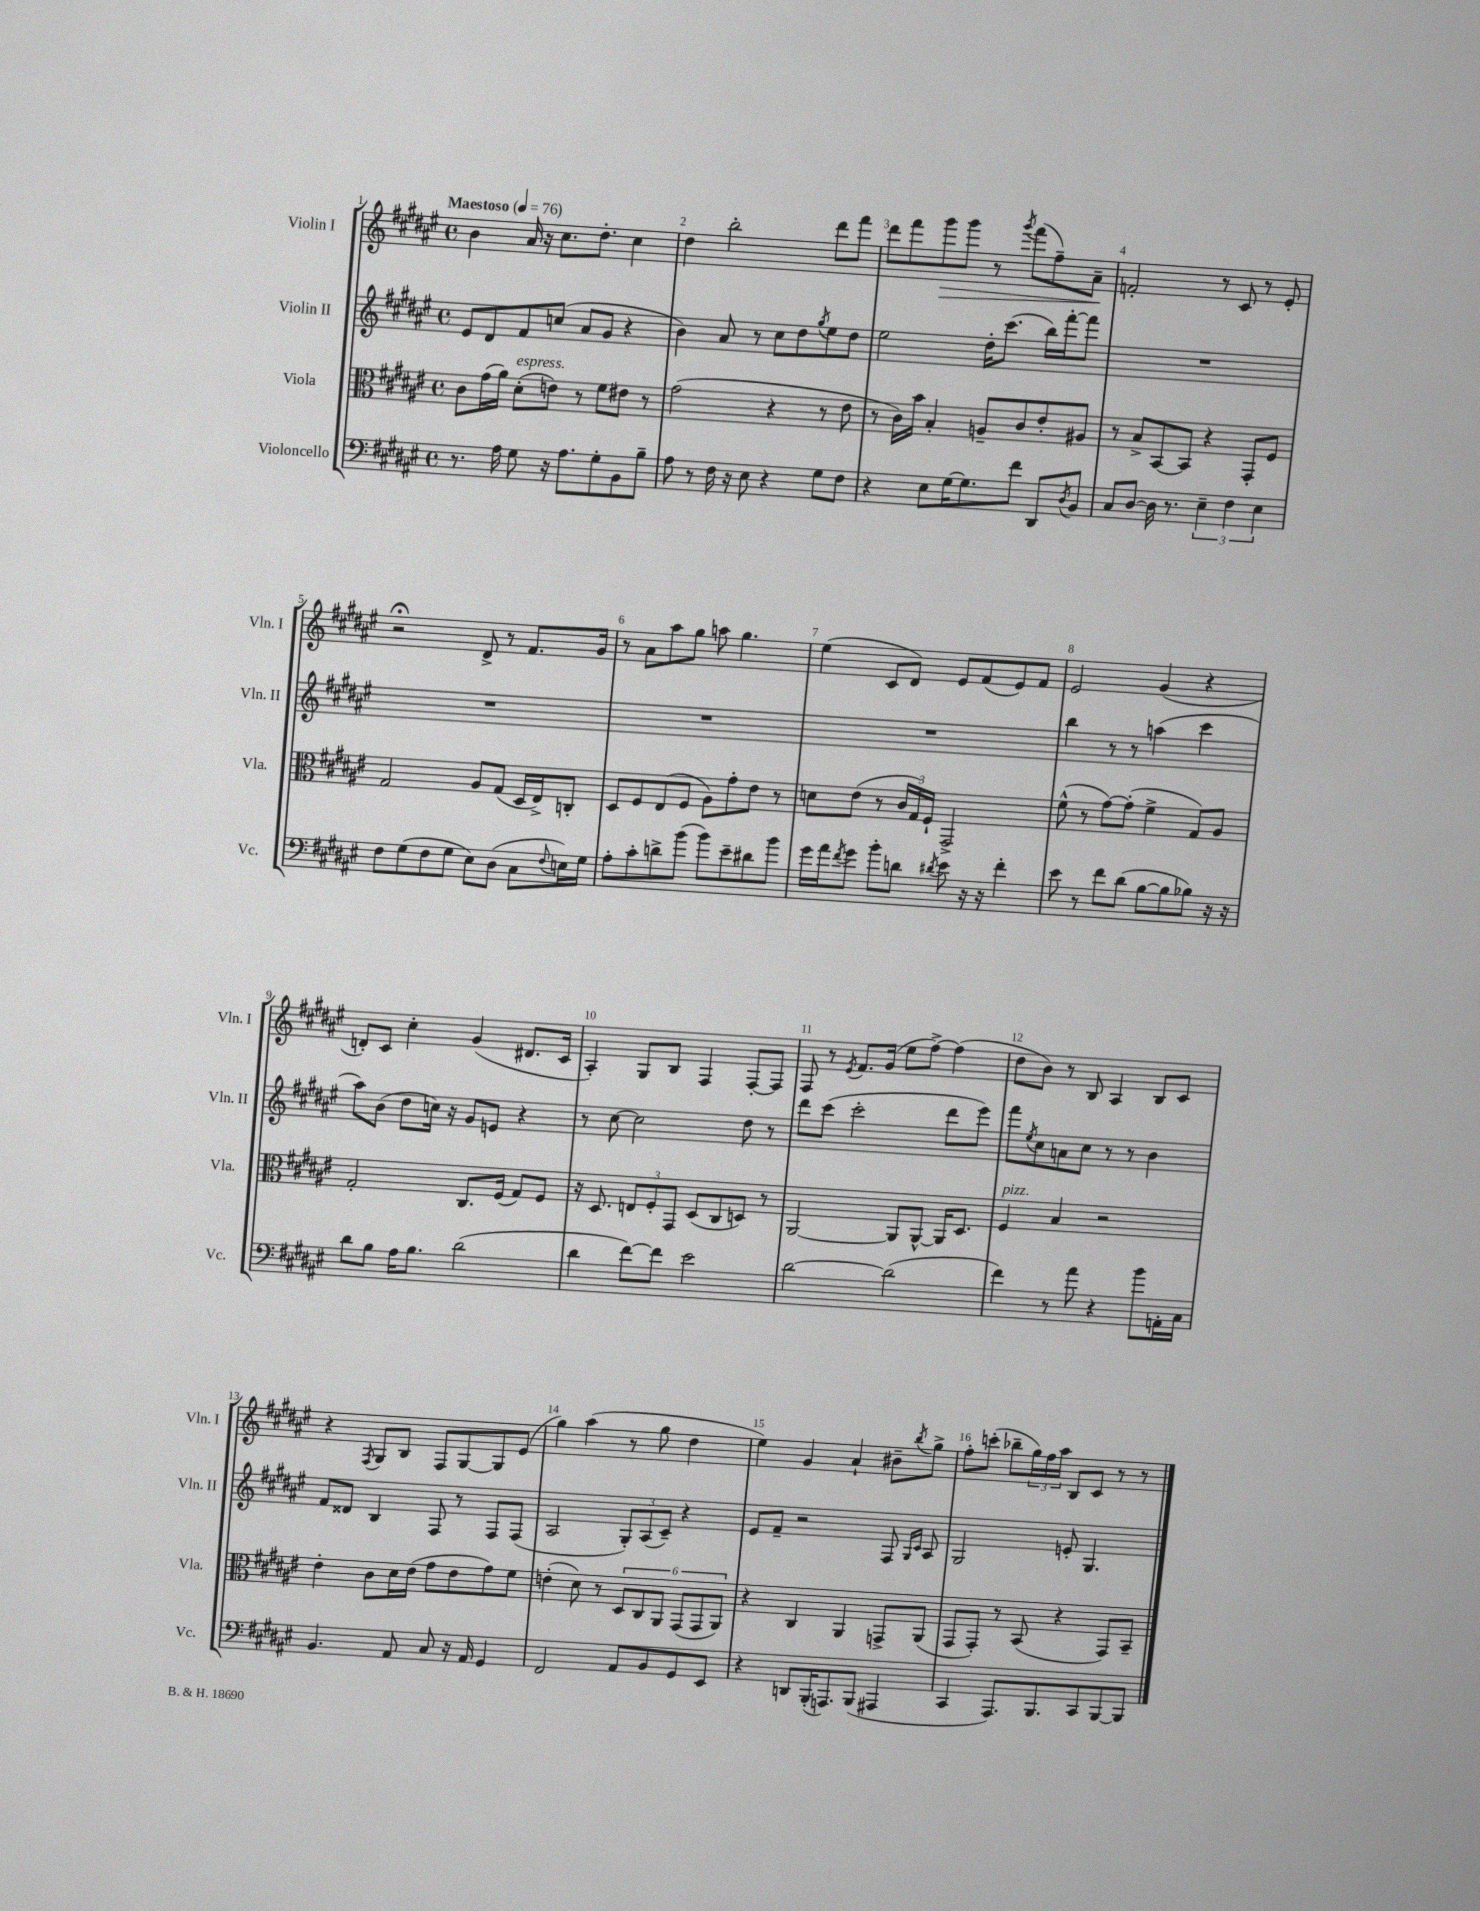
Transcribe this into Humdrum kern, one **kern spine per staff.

**kern	**kern	**kern	**kern
*staff4	*staff3	*staff2	*staff1
*clefF4	*clefC3	*clefG2	*clefG2
*k[f#c#g#d#a#e#]	*k[f#c#g#d#a#e#]	*k[f#c#g#d#a#e#]	*k[f#c#g#d#a#e#]
*M4/4	*M4/4	*M4/4	*M4/4
*met(c)	*met(c)	*met(c)	*met(c)
*MM76	*MM76	*MM76	*MM76
8.r	8c#	8e#	4b
.	(16g#	8d#	.
16A#	16a#)	.	.
8G#	(8d#'	8f#	16a#
.	.	.	16r
16r	8e)	(8cc	8.cc#
8.A#	.	.	.
.	8r	8a#	.
.	.	.	8.dd#'
8G#'	8f#	8g#	.
8BB	8e#	4r	4cc#
8B~	8r	.	.
=	=	=	=
8A#	(2g#	4b)	4dd#
8r	.	.	.
16F#	.	8a#	2bb'
16r	.	.	.
8E#	.	8r	.
4r	4r	8cc#	.
.	.	8dd#	.
.	.	8qgg#	.
8G#	8r	8ee#	8ddd#
8F#	8e#	8dd#	8fff#
=	=	=	=
4r	8r	2ee#	8ddd#
.	16c#)	.	8fff#
.	16b	.	.
8E#	4B'	.	8ggg#
[16G#	.	.	8ggg#
8.G#]	.	.	.
.	8A~	16dd#'	8r
.	.	(8.ccc#	.
.	.	.	8qggg#
8f#	8c#	.	(8fff#
8DD#	8e#'	16bb)	8ff#~)
.	.	[16fff#'	.
8qD#	.	.	.
8BB	8A#	8fff#]	8a#~
=	=	=	=
8C#	8r	1r	2f'
[8D#	8B^	.	.
16D#]	[8BB	.	.
8.r	.	.	.
.	8BB]	.	.
6E#~	4r	.	8r
.	.	.	8c#
6F#	.	.	.
.	8GG#'	.	8r
6E#	.	.	.
.	8F#	.	8e#'
=	=	=	=
8F#	2G#	1r	2r;
(8G#	.	.	.
8F#	.	.	.
8G#	.	.	.
8E#)	8A#	.	8d#^
(8D#	(8G#	.	8r
8C#	16D#	.	8.f#
.	16E#^)	.	.
8qqF#	.	.	.
16E)	8C'	.	.
16G#	.	.	16g#
=	=	=	=
8A#'	8D#	1r	8r
8c#'	8F#	.	8a#
8d^	(8E#	.	8aa#
(8b	8F#	.	8gg#
8b)	8A#)	.	8aa
8e#~	8g#'	.	4.gg#
8d#	8e#	.	.
8b	8r	.	.
=	=	=	=
16g#	8d	1r	(4ee#
16a#	.	.	.
8qf#	.	.	.
8g#	(8e#	.	.
8b'	8r	.	8c#
8d	24c#	.	8d#)
.	24G#)	.	.
.	24F#`	.	.
8qd#	.	.	.
8e#	2GG#^	.	8e#
16r	.	.	(8f#
16r	.	.	.
4f#'	.	.	8e#)
.	.	.	8f#
=	=	=	=
8e#	(8f#^^	4bb	2e#
8r	8r	.	.
8f#	[8g#)	8r	.
(8d#	(8g#']	8r	.
[8B	4f#^	(4aa	(4g#
8B]	.	.	.
8B-)	8G#)	4ccc#	4r
16r	8A#	.	.
16r	.	.	.
=	=	=	=
8d#	2G#'	8aa#)	8d')
8B	.	(8b	8c#
16A#	.	8dd#	4cc#'
8.B	.	.	.
.	.	16cc)	.
.	.	16r	.
(2d#	8.C#	8g#	(4g#
.	.	8e	.
.	(16F#	.	.
.	8G#)	4r	8.d#
.	8F#	.	.
.	.	.	16c#
=	=	=	=
4d#	16r	8r	4A#')
.	8.D#	.	.
.	.	[8cc#	.
[8f#)	12E	2cc#]	8G#
.	12F#'	.	.
8f#]	.	.	8B
.	12GG#	.	.
2e#	(8D#	.	4F#
.	8C#	.	.
.	8D)	8dd#	[8F#'
.	8r	8r	8F#]
=	=	=	=
[2d#	[2AA#	8ddd#	8F#
.	.	(8ccc#	8r
.	.	.	8qe#
.	.	2ccc#'	8.f#
.	.	.	(16g#
(2d#]	8AA#]	.	8ee#
.	[8AA#^^	.	[8ff#^)
.	16AA#]	8ddd#	(4ff#]
.	8.D#	.	.
.	.	8eee#)	.
=	=	=	=
4f#)	4F#	8fff#	8dd#
.	.	8qee#	.
.	.	8cc#	8b)
8r	4B	8a	8r
8a#	.	8cc#	8B
4r	2r	8r	4A#
.	.	8r	.
8b	.	4b	8B
16AA'	.	.	8c#
16C#	.	.	.
=	=	=	=
4.BB	4e#'	8f#	4r
.	.	8d##	.
.	.	.	8qF#
.	8c#	4B	8G#
8AA#	16d#	.	8B
.	(16e#	.	.
8C#	8g#	8F#	8F#
16r	8e#	8r	[8G#
16AA#	.	.	.
4GG#	8g#)	8F#	8G#]
.	8f#	(8F#	(8e#
=	=	=	=
2FF#	(4e'	2A#	4gg#)
.	8d#)	.	(4aa#
.	8r	.	.
8AA#	12D#	12G#')	8r
.	12C#	(12A#	.
8BB	.	.	8gg#
.	12AA#	12c#~)	.
8GG#	(12GG#	4r	4dd#
.	12GG#	.	.
8EE#	.	.	.
.	12AA#)	.	.
=	=	=	=
4r	4r	8e#	4ee#)
.	.	8f#~	.
8DD	4C#	2r	4g#
(16BBB'	.	.	.
8.AAA)	.	.	.
.	4AA#	.	4a#`
(8BBB	.	.	.
4AAA#	8GG^	8F#	8b#~
.	.	16qqG#	.
.	.	16qqc#	8qbb
.	(8AA#	8A#	8gg#^
=	=	=	=
4CC#	8GG#	2G#	8ff#'
.	8GG#')	.	(8ccc'
8.AAA#)	8r	.	8bb-~
.	(8BB	.	24gg#)
.	.	.	24ff#
8.BBB	.	.	.
.	.	.	24aa#
.	4r	8e'	8B
8CC#	.	4.G#	8c#
[8BBB	8GG#)	.	8r
8BBB]	8BB~	.	8r
==	==	==	==
*-	*-	*-	*-
